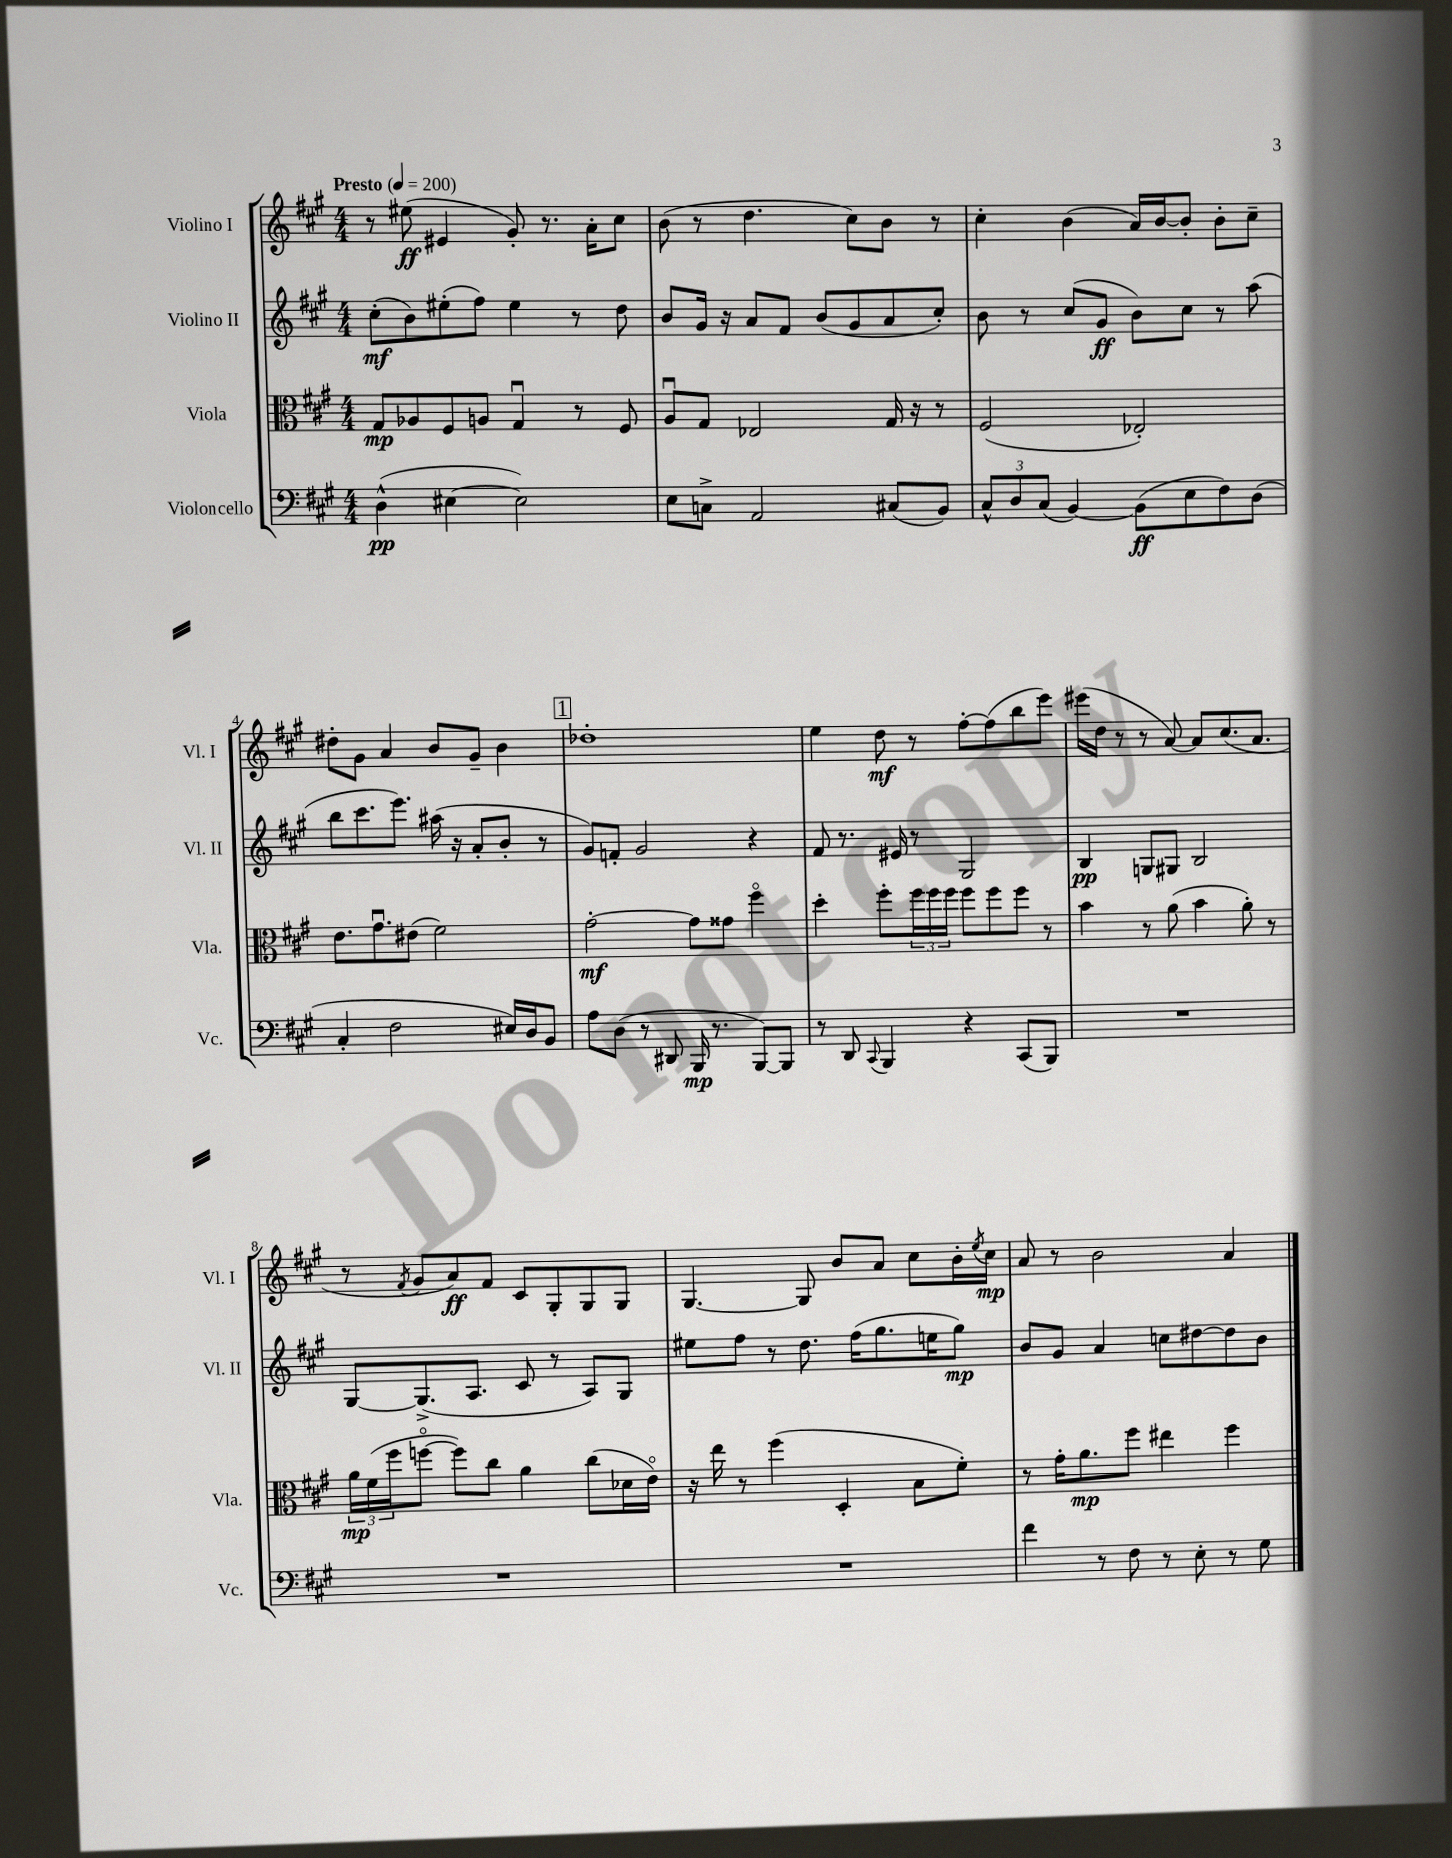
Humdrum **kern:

**kern	**kern	**kern	**kern
*staff4	*staff3	*staff2	*staff1
*clefF4	*clefC3	*clefG2	*clefG2
*k[f#c#g#]	*k[f#c#g#]	*k[f#c#g#]	*k[f#c#g#]
*M4/4	*M4/4	*M4/4	*M4/4
*MM200	*MM200	*MM200	*MM200
(4D^^\	8G#/L	(8cc#'\L	8r
.	8A-/	8b\)	(8ee#\
[4E#\	8F#/	(8ee#'\	4e#/
.	8A/J	8ff#\J)	.
2E#\])	4G#u/	4ee#\	8g#'/)
.	.	.	8.r
.	8r	8r	.
.	.	.	16a'\LK
.	8F#/	8dd\	8cc#\J
=	=	=	=
8E\L	8Au/L	8b/L	(8b\
8C^\J	8G#/J	16g#/Jk	8r
.	.	16r	.
2AA/	2E-/	8a/L	4.dd\
.	.	8f#/J	.
.	.	(8b/L	.
.	.	8g#/	8cc#\L)
(8C#/L	16G#/	8a/	8b\J
.	16r	.	.
8BB/J)	8r	8cc#'/J)	8r
=	=	=	=
12C#^^/L	(2F#/	8b\	4cc#'\
12D/	.	.	.
.	.	8r	.
(12C#/J	.	.	.
[4BB/)	.	(8cc#/L	(4b\
.	.	8g#/J	.
(8BB\]L	2E-'/)	8b\L)	16a/LL)
.	.	.	[16b/J
8E\	.	8cc#\J	8b'/]J
8F#\)	.	8r	8b'\L
(8D\J	.	(8aa\	8cc#~\J
=	=	=	=
4C#'/	8.e\L	8bb\L	8dd#'\L
.	.	8.ccc#\	8g#\J
.	8.g#u\	.	.
2F#\	.	.	4a/
.	.	8.eee\J)	.
.	(8e#\J	.	.
.	2f#\)	(16aa#\	8b/L
.	.	16r	.
.	.	8a'/L	8g#~/J
16E#/LL)	.	8b'/J	4b\
16D/J	.	.	.
8BB/J	.	8r	.
=	=	=	=
8A\L	[2g#'\	8g#/L)	1dd-'
(8D\J	.	8f'/J	.
8r	.	2g#/	.
8DD#/	.	.	.
16BBB/	8g#\]L	.	.
8.r	.	.	.
.	8g##\J	.	.
[8BBB/L)	4ff#o\	4r	.
8BBB/]J	.	.	.
=	=	=	=
8r	4dd'\	8f#/	4ee\
8DD/	.	8.r	.
8qqCC#/	.	.	.
4BBB/	8ff#'\L	.	8dd\
.	.	16e#/	.
.	24ff#\L	8r	8r
.	24ff#\	.	.
.	24ff#\JJ	.	.
4r	8ff#\L	2G#/	[8ff#'\L
.	8ff#\	.	(8ff#\]
(8CC#/L	8ff#\J	.	8bb\
8BBB/J)	8r	.	8eee\J)
=	=	=	=
1r	4b\	4B/	(16eee#\LL
.	.	.	16dd\JJ
.	.	.	8r
.	8r	8G/L	8r
.	(8a\	8G#/J	[8a/)
.	4b\	2B/	8a/]L
.	.	.	(8.cc#/
.	8a'\)	.	.
.	.	.	8.a/J
.	8r	.	.
=	=	=	=
1r	24a\LL	[8G#/L	8r
.	(24f#\	.	.
.	24ff#\J	.	.
.	.	.	8qf#/
.	[8ffo\J	(8.G#^/]	8g#/L
.	8ff\]L)	.	8a/)
.	.	8.A/J	.
.	8cc#\J	.	8f#/J
.	4a\	8c#/	8c#/L
.	.	8r	8G#'/
.	(8cc#\L	8A/L)	8G#/
.	16d-\L	8G#/J	8G#/J
.	16eo\JJ)	.	.
=	=	=	=
1r	16r	8ee#\L	[4.G#/
.	16ee\	.	.
.	8r	8ff#\J	.
.	(4ff#\	8r	.
.	.	8.dd\	8G#/]
.	4D'/	.	8b/L
.	.	(16ff#\LK	.
.	.	8.gg#\	8a/J
.	8B\L	.	8cc#\L
.	.	16ee\K	.
.	8f#'\J)	8gg#\J)	16b'\L
.	.	.	8qee/
.	.	.	16cc#\JJ
=	=	=	=
4f#\	8r	8b/L	8a/
.	16g#'\LK	8g#/J	8r
.	8.a\	.	.
8r	.	4a/	2b\
8F#\	8ff#\J	.	.
8r	4ee#\	8cc\L	.
8E'\	.	[8dd#\	.
8r	4ff#\	8dd#\]	4a/
8G#\	.	8b\J	.
==	==	==	==
*-	*-	*-	*-
